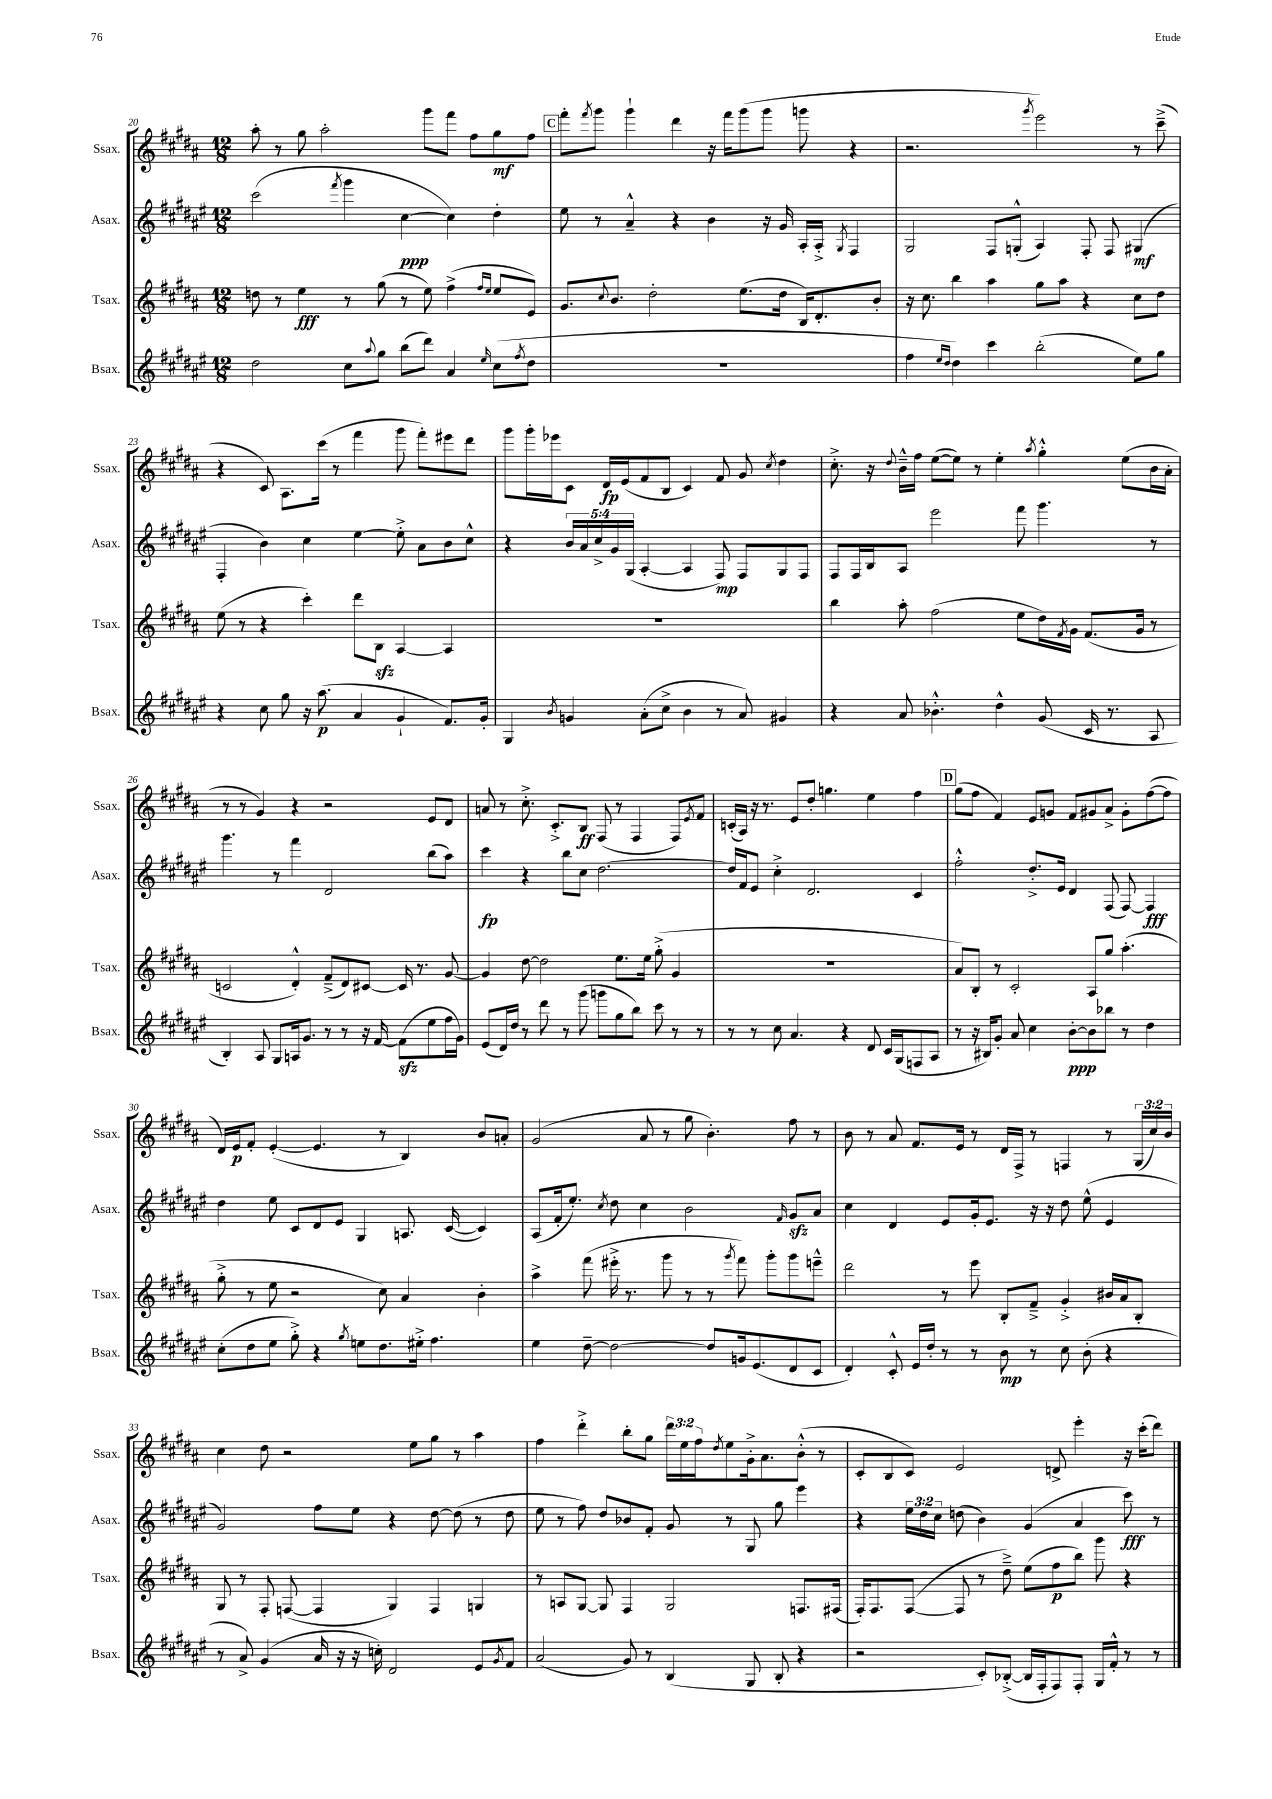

**kern	**dynam	**kern	**dynam	**kern	**dynam	**kern	**dynam
*part4	*part4	*part3	*part3	*part2	*part2	*part1	*part1
*staff4	*staff4	*staff3	*staff3	*staff2	*staff2	*staff1	*staff1
*I"Bsax.	*	*I"Tsax.	*	*I"Asax.	*	*I"Ssax.	*
*I'Bsax.	*	*I'Tsax.	*	*I'Asax.	*	*I'Ssax.	*
*clefG2	*	*clefG2	*	*clefG2	*	*clefG2	*
*k[f#c#g#d#a#e#]	*	*k[f#c#g#d#a#]	*	*k[f#c#g#d#a#e#]	*	*k[f#c#g#d#a#]	*
*M12/8	*	*M12/8	*	*M12/8	*	*M12/8	*
=20	=20	=20	=20	=20	=20	=20	=20
2dd#\	.	8ddn\	.	(2ccc#\	.	8aa#'\	.
.	.	8r	.	.	.	8r	.
.	.	4ee\	fff	.	.	8gg#\	.
.	.	.	.	.	.	2aa#'\	.
.	.	.	.	8qfff#/	.	.	.
8cc#\L	.	8r	.	4ggg#\	.	.	.
8qqaa#/	.	.	.	.	.	.	.
8gg#\J	.	(8gg#\	.	.	.	.	.
(8bb\L	.	8r	.	[4cc#\	ppp	.	.
8ddd#\J)	.	8ee\)	.	.	.	8ggg#\L	.
4a#/	.	(4ff#^\	.	4cc#\])	.	8fff#\J	.
.	.	.	.	.	.	8ff#\L	.
.	.	16qqff#/LL	.	.	.	.	.
16qqee#/	.	16qqee/JJ	.	.	.	.	.
(8cc#\L	.	8ee/L	.	4dd#'\	.	8gg#\	mf
8qff#/	.	.	.	.	.	.	.
8dd#\J	.	8e/J)	.	.	.	8ff#\J	.
!!LO:REH:place=s1:t=C
=21	=21	=21	=21	=21	=21	=21	=21
1.r	.	8.g#/L	.	8ee#\	.	8fff#'\L	.
.	.	.	.	.	.	8qfff#/	.
.	.	.	.	8r	.	8ggg#\J	.
.	.	8qqcc#/	.	.	.	.	.
.	.	8.b/J	.	.	.	.	.
.	.	.	.	4a#~^^/	.	4ggg#`\	.
.	.	2dd#'\	.	.	.	.	.
.	.	.	.	4r	.	4ddd#\	.
.	.	.	.	4b\	.	16r	.
.	.	.	.	.	.	16fff#\KL	.
.	.	(8.ee\L	.	.	.	(8ggg#\	.
.	.	.	.	16r	.	8ggg#\J	.
.	.	16dd#\Jk	.	16g#/	.	.	.
.	.	16B/KL)	.	16A#'/LL	.	8gggn\	.
.	.	8.d#'/	.	16A#'^/JJ	.	.	.
.	.	.	.	8qG#/	.	.	.
.	.	.	.	4F#/	.	4r	.
.	.	8b'/J	.	.	.	.	.
=22	=22	=22	=22	=22	=22	=22	=22
4ff#\	.	16r	.	2G#/	.	2.r	.
.	.	8.cc#\	.	.	.	.	.
16qqee#/LL	.	.	.	.	.	.	.
16qqdd#/JJ	.	.	.	.	.	.	.
4dd#\)	.	4bb\	.	.	.	.	.
4ccc#\	.	4aa#\	.	8F#/L	.	.	.
.	.	.	.	(8Gn'^^/J	.	.	.
.	.	.	.	.	.	8qggg#/	.
(2bb'\	.	8gg#\L	.	4A#/)	.	2eee\)	.
.	.	8aa#\J	.	.	.	.	.
.	.	4r	.	8F#'/	.	.	.
.	.	.	.	8F#/	.	.	.
8ee#\L)	.	8cc#\L	.	(4G#X/	mf	8r	.
8gg#\J	.	8dd#\J	.	.	.	(8ccc#~^\	.
!!LO:LB:g=z
=23	=23	=23	=23	=23	=23	=23	=23
4r	.	(8ee\	.	4F#'/	.	4r	.
.	.	8r	.	.	.	.	.
8cc#\	.	4r	.	4b\)	.	8c#/)	.
8gg#\	.	.	.	.	.	8.A#\L	.
16r	.	4ccc#'\)	.	4cc#\	.	.	.
(8.aa#\	p	.	.	.	.	(16ccc#\Jk	.
.	.	.	.	.	.	8r	.
4a#/	.	8ddd#\L	.	[4ee#\	.	4fff#\	.
.	.	8Bzz\J	.	.	.	.	.
4g#`/	.	[4A#/	.	8ee#'^\]	.	8ggg#\	.
.	.	.	.	8a#\L	.	8fff#'\L)	.
8.f#/L)	.	4A#/]	.	8b\	.	8eee#X\	.
.	.	.	.	8cc#^^\J	.	8ddd#\J	.
16g#'/Jk	.	.	.	.	.	.	.
=24	=24	=24	=24	=24	=24	=24	=24
4G#/	.	1.r	.	4r	.	8ggg#\L	.
.	.	.	.	.	.	16ggg#'\L	.
.	.	.	.	.	.	16eee-X\J	.
8qb/	.	.	.	.	.	.	.
4gn/	.	.	.	20b/LL	.	8c#\J	.
.	.	.	.	20a#/	.	.	.
.	.	.	.	20cc#^/	.	.	.
.	.	.	.	.	.	16d#/LL	fp
.	.	.	.	20g#/	.	.	.
.	.	.	.	.	.	(16e/J	.
.	.	.	.	(20G#/JJ	.	.	.
(8a#'\L	.	.	.	[4A#'/	.	8f#/	.
8cc#^\J	.	.	.	.	.	8B/J	.
4b\	.	.	.	4A#/]	.	4c#/)	.
8r	.	.	.	8F#/)	mp	8f#/	.
8a#/)	.	.	.	8F#/L	.	8g#/	.
.	.	.	.	.	.	8qcc#/	.
4g#X/	.	.	.	8G#/	.	4dd#\	.
.	.	.	.	8F#/J	.	.	.
=25	=25	=25	=25	=25	=25	=25	=25
4r	.	4bb\	.	8F#/L	.	8.cc#'^\	.
.	.	.	.	16F#/L	.	.	.
.	.	.	.	16B/J	.	16r	.
.	.	.	.	.	.	8qqdd#/	.
8a#/	.	8aa#'\	.	8A#/J	.	16b~^^\LL	.
.	.	.	.	.	.	16ff#\JJ	.
4.b-X'^^\	.	(2ff#\	.	2eee#\	.	([8ee\L	.
.	.	.	.	.	.	8ee\J])	.
.	.	.	.	.	.	8r	.
4dd#^^\	.	.	.	.	.	4ee'\	.
.	.	8ee\L	.	8fff#\	.	.	.
.	.	.	.	.	.	8qaa#/	.
(8g#/	.	16dd#\L)	.	4.ggg#\	.	4gg#'^^\	.
.	.	8qf#/	.	.	.	.	.
.	.	16g#\JJ	.	.	.	.	.
16c#/	.	(8.f#/L	.	.	.	.	.
8.r	.	.	.	.	.	.	.
.	.	.	.	.	.	(8ee\L	.
.	.	16g#/Jk	.	.	.	.	.
8A#/	.	8r	.	8r	.	16b\L	.
.	.	.	.	.	.	16a#'\JJ	.
!!LO:LB:g=z
=26	=26	=26	=26	=26	=26	=26	=26
4B'/)	.	2cn/	.	4.ggg#\	.	8r	.
.	.	.	.	.	.	8r	.
8A#/	.	.	.	.	.	4g#/)	.
8G#/L	.	.	.	8r	.	.	.
16An/k	.	4d#'^^/)	.	4fff#\	.	4r	.
8.g#/J	.	.	.	.	.	.	.
8r	.	(8f#~^/L	.	2d#/	.	2r	.
8r	.	8d#/)	.	.	.	.	.
16r	.	[8c#X/J	.	.	.	.	.
[16f#/	.	.	.	.	.	.	.
(8f#zz\L]	.	16c#/]	.	.	.	.	.
.	.	8.r	.	.	.	.	.
8ee#\	.	.	.	(8bb\L	.	8e/L	.
16ff#\L	.	[8g#/	.	8aa#\J)	.	8d#/J	.
16g#\JJ)	.	.	.	.	.	.	.
=27	=27	=27	=27	=27	=27	=27	=27
(8e#/L	.	4g#/]	.	4ccc#\	fp	8an/	.
16d#/L)	.	.	.	.	.	8r	.
16dd#/JJ	.	.	.	.	.	.	.
8r	.	[8dd#\	.	4r	.	8.cc#'^\	.
8ddd#\	.	2dd#\]	.	.	.	.	.
.	.	.	.	.	.	8.c#'^/L	.
8r	.	.	.	8bb\L	.	.	.
(8ggg#\	.	.	.	8cc#\J	.	8B/J	ff
8gggn\L	.	.	.	[2.dd#\	.	(8F#/	.
8gg#\	.	8.ee\L	.	.	.	8r	.
8bb\J)	.	.	.	.	.	4F#/	.
.	.	16ee\Jk	.	.	.	.	.
8ccc#\	.	(8gg#'^\	.	.	.	.	.
8r	.	4g#/	.	.	.	8F#/L)	.
.	.	.	.	.	.	8qe/	.
8r	.	.	.	.	.	8f#/J	.
=28	=28	=28	=28	=28	=28	=28	=28
8r	.	1.r	.	16dd#/LL]	.	(16cn'/LL	.
.	.	.	.	16f#/J	.	16A#/JJ)	.
8r	.	.	.	8e#/J	.	16r	.
.	.	.	.	.	.	8.r	.
8cc#\	.	.	.	4cc#'^\	.	.	.
4.a#/	.	.	.	.	.	8e/L	.
.	.	.	.	2.d#/	.	8dd#'/J	.
.	.	.	.	.	.	4.ggn\	.
4r	.	.	.	.	.	.	.
8d#/	.	.	.	.	.	4ee\	.
16c#/LL	.	.	.	.	.	.	.
(16G#/J	.	.	.	.	.	.	.
8Fn/	.	.	.	4c#/	.	4ff#\	.
8A#/J	.	.	.	.	.	.	.
!!LO:REH:place=s1:t=D
=29	=29	=29	=29	=29	=29	=29	=29
8r	.	8a#/L)	.	2ff#'^^\	.	(8gg#\L	.
16r	.	8B'/J	.	.	.	8ff#\J	.
16B#X/KL)	.	.	.	.	.	.	.
8g#'/J	.	8r	.	.	.	4f#/)	.
8a#/	.	2c#'/	.	.	.	.	.
4cc#\	.	.	.	8.dd#'^/L	.	8e/L	.
.	.	.	.	.	.	8gn/J	.
.	.	.	.	16e#/Jk	.	.	.
[8b'\L	ppp	.	.	4d#/	.	8f#/L	.
8b\]	.	8A#/L	.	.	.	8g#X/	.
8bb-X\J	.	8gg#/J	.	(8F#/	.	8a#^/J	.
8r	.	(4.aa#'\	.	[8F#/)	.	8g#'\L	.
4dd#\	.	.	.	4F#/]	fff	([8ff#\	.
.	.	.	.	.	.	8ff#\J]	.
!!LO:LB:g=z
=30	=30	=30	=30	=30	=30	=30	=30
(8cc#'\L	.	8gg#'^\	.	4dd#\	.	16d#/LL)	.
.	.	.	.	.	.	16e/J	p
8dd#\	.	8r	.	.	.	8f#'/J	.
8ee#\J	.	8ee\	.	8ee#\	.	([4e'/	.
8gg#'^\)	.	2r	.	8c#/L	.	.	.
4r	.	.	.	8d#/	.	4.e/]	.
.	.	.	.	8e#/J	.	.	.
8qgg#/	.	.	.	.	.	.	.
8een\L	.	.	.	4G#/	.	.	.
8.dd#\	.	8cc#\)	.	.	.	8r	.
.	.	4a#/	.	8.An/	.	4B/)	.
16ee#X'^\Jk	.	.	.	.	.	.	.
4.ff#\	.	.	.	.	.	.	.
.	.	.	.	([16c#/	.	.	.
.	.	4b'\	.	4c#/])	.	8b/L	.
.	.	.	.	.	.	8an'/J	.
=31	=31	=31	=31	=31	=31	=31	=31
4ee#\	.	4aa#^\	.	(8A#/L	.	(2g#/	.
.	.	.	.	16f#'/k	.	.	.
.	.	.	.	8.ee#'/J)	.	.	.
[8dd#~\	.	(8fff#\	.	.	.	.	.
.	.	.	.	8qcc#/	.	.	.
2dd#\_	.	16eee#X'^\	.	8dd#\	.	.	.
.	.	8.r	.	.	.	.	.
.	.	.	.	4cc#\	.	8a#/	.
.	.	8ggg#\	.	.	.	8r	.
.	.	8r	.	2b\	.	8gg#\	.
8dd#/L]	.	8r	.	.	.	4.b'\)	.
.	.	8qggg#/	.	.	.	.	.
16gn/k	.	8fff#\)	.	.	.	.	.
(8.e#/	.	.	.	.	.	.	.
.	.	8ggg#'\L	.	.	.	.	.
.	.	.	.	16qqf#/	.	.	.
8d#/	.	8ggg#\	.	8g#zz/L	.	8ff#\	.
8c#/J	.	8eeen~^^\J	.	8a#/J	.	8r	.
=32	=32	=32	=32	=32	=32	=32	=32
4d#'/)	.	2ddd#\	.	4cc#\	.	8b\	.
.	.	.	.	.	.	8r	.
8c#'^^/	.	.	.	4d#/	.	8a#/	.
16e#/LL	.	.	.	.	.	8.f#/L	.
16dd#'/JJ	.	.	.	.	.	.	.
8r	.	8r	.	8e#/L	.	.	.
.	.	.	.	.	.	16e/Jk	.
8r	.	8eee\	.	16g#'/k	.	8r	.
.	.	.	.	8.e#/J	.	.	.
8b\	mp	8B'/L	.	.	.	16d#/LL	.
.	.	.	.	.	.	16F#^/JJ	.
8r	.	8f#~^/J	.	16r	.	8r	.
.	.	.	.	16r	.	.	.
8cc#\	.	4g#'^/	.	8dd#\	.	4Fn/	.
(8b'\	.	.	.	(8ee#^^\	.	.	.
4r	.	16b#X/LL	.	4e#/	.	8r	.
.	.	16a#/J	.	.	.	.	.
.	.	8B'/J	.	.	.	(24G#/LL	.
.	.	.	.	.	.	24cc#/)	.
.	.	.	.	.	.	24b/JJ	.
!!LO:LB:g=z
=33	=33	=33	=33	=33	=33	=33	=33
8r	.	8G#/	.	2g#/)	.	4cc#\	.
8a#^/)	.	8r	.	.	.	.	.
(4g#/	.	8F#'/	.	.	.	8dd#\	.
.	.	([8Fn/	.	.	.	2r	.
16a#/	.	4F/]	.	8ff#\L	.	.	.
16r	.	.	.	.	.	.	.
16r	.	.	.	8ee#\J	.	.	.
16ccn'\)	.	.	.	.	.	.	.
2d#/	.	4G#/)	.	4r	.	.	.
.	.	.	.	.	.	8ee\L	.
.	.	4F/	.	[8dd#\	.	8gg#\J	.
.	.	.	.	(8dd#\]	.	8r	.
8e#/L	.	4Gn/	.	8r	.	4aa#\	.
8qg#/	.	.	.	.	.	.	.
8f#/J	.	.	.	8dd#\	.	.	.
=34	=34	=34	=34	=34	=34	=34	=34
(2a#/	.	8r	.	8ee#\	.	4ff#\	.
.	.	8An/L	.	8r	.	.	.
.	.	[8G#/J	.	8ff#\)	.	4ddd#'^\	.
.	.	8G#/]	.	8dd#/L	.	.	.
8g#/)	.	4F#/	.	8b-X/	.	8bb'\L	.
8r	.	.	.	8f#'/J	.	8gg#\J	.
(4B/	.	2G#/	.	8g#/	.	24ddd#\LL	.
.	.	.	.	.	.	24ee\	.
.	.	.	.	.	.	24ff#\J	.
.	.	.	.	.	.	8qdd#/	.
.	.	.	.	8r	.	8ee\	.
8G#/	.	.	.	8G#/	.	16g#'^\k	.
.	.	.	.	.	.	8.a#\	.
8B'/	.	.	.	8gg#\	.	.	.
4r	.	8.Fn/L	.	4eee#\	.	(8b'^^\J	.
.	.	.	.	.	.	8r	.
.	.	(16F#X/Jk	.	.	.	.	.
=35	=35	=35	=35	=35	=35	=35	=35
2r	.	16F#'/KL)	.	4r	.	8c#'/L	.
.	.	8.F#/	.	.	.	.	.
.	.	.	.	.	.	8B/	.
.	.	([8F#/J	.	24ee#\LL	.	8c#/J)	.
.	.	.	.	24dd#\	.	.	.
.	.	.	.	24cc#\JJ	.	.	.
.	.	8F#/]	.	(8ddn\	.	2e/	.
8c#'/L)	.	8r	.	4b\)	.	.	.
([8B-X'^/J	.	8dd#~^\)	.	.	.	.	.
16B-/LL]	.	(8ee\L	.	(4g#/	.	.	.
16F#'/J	.	.	.	.	.	.	.
8F#/)	.	8ff#\	p	.	.	8dn^/	.
8F#'/J	.	8bb\J)	.	4a#/	.	4eee'\	.
16G#/LL	.	8ggg#\	.	.	.	.	.
16f#'^^/JJ	.	.	.	.	.	.	.
8r	.	4r	.	8ccc#\)	fff	16r	.
.	.	.	.	.	.	(16ccc#'\KL	.
8r	.	.	.	8r	.	8ddd#\J)	.
==	==	==	==	==	==	==	==
*-	*-	*-	*-	*-	*-	*-	*-
